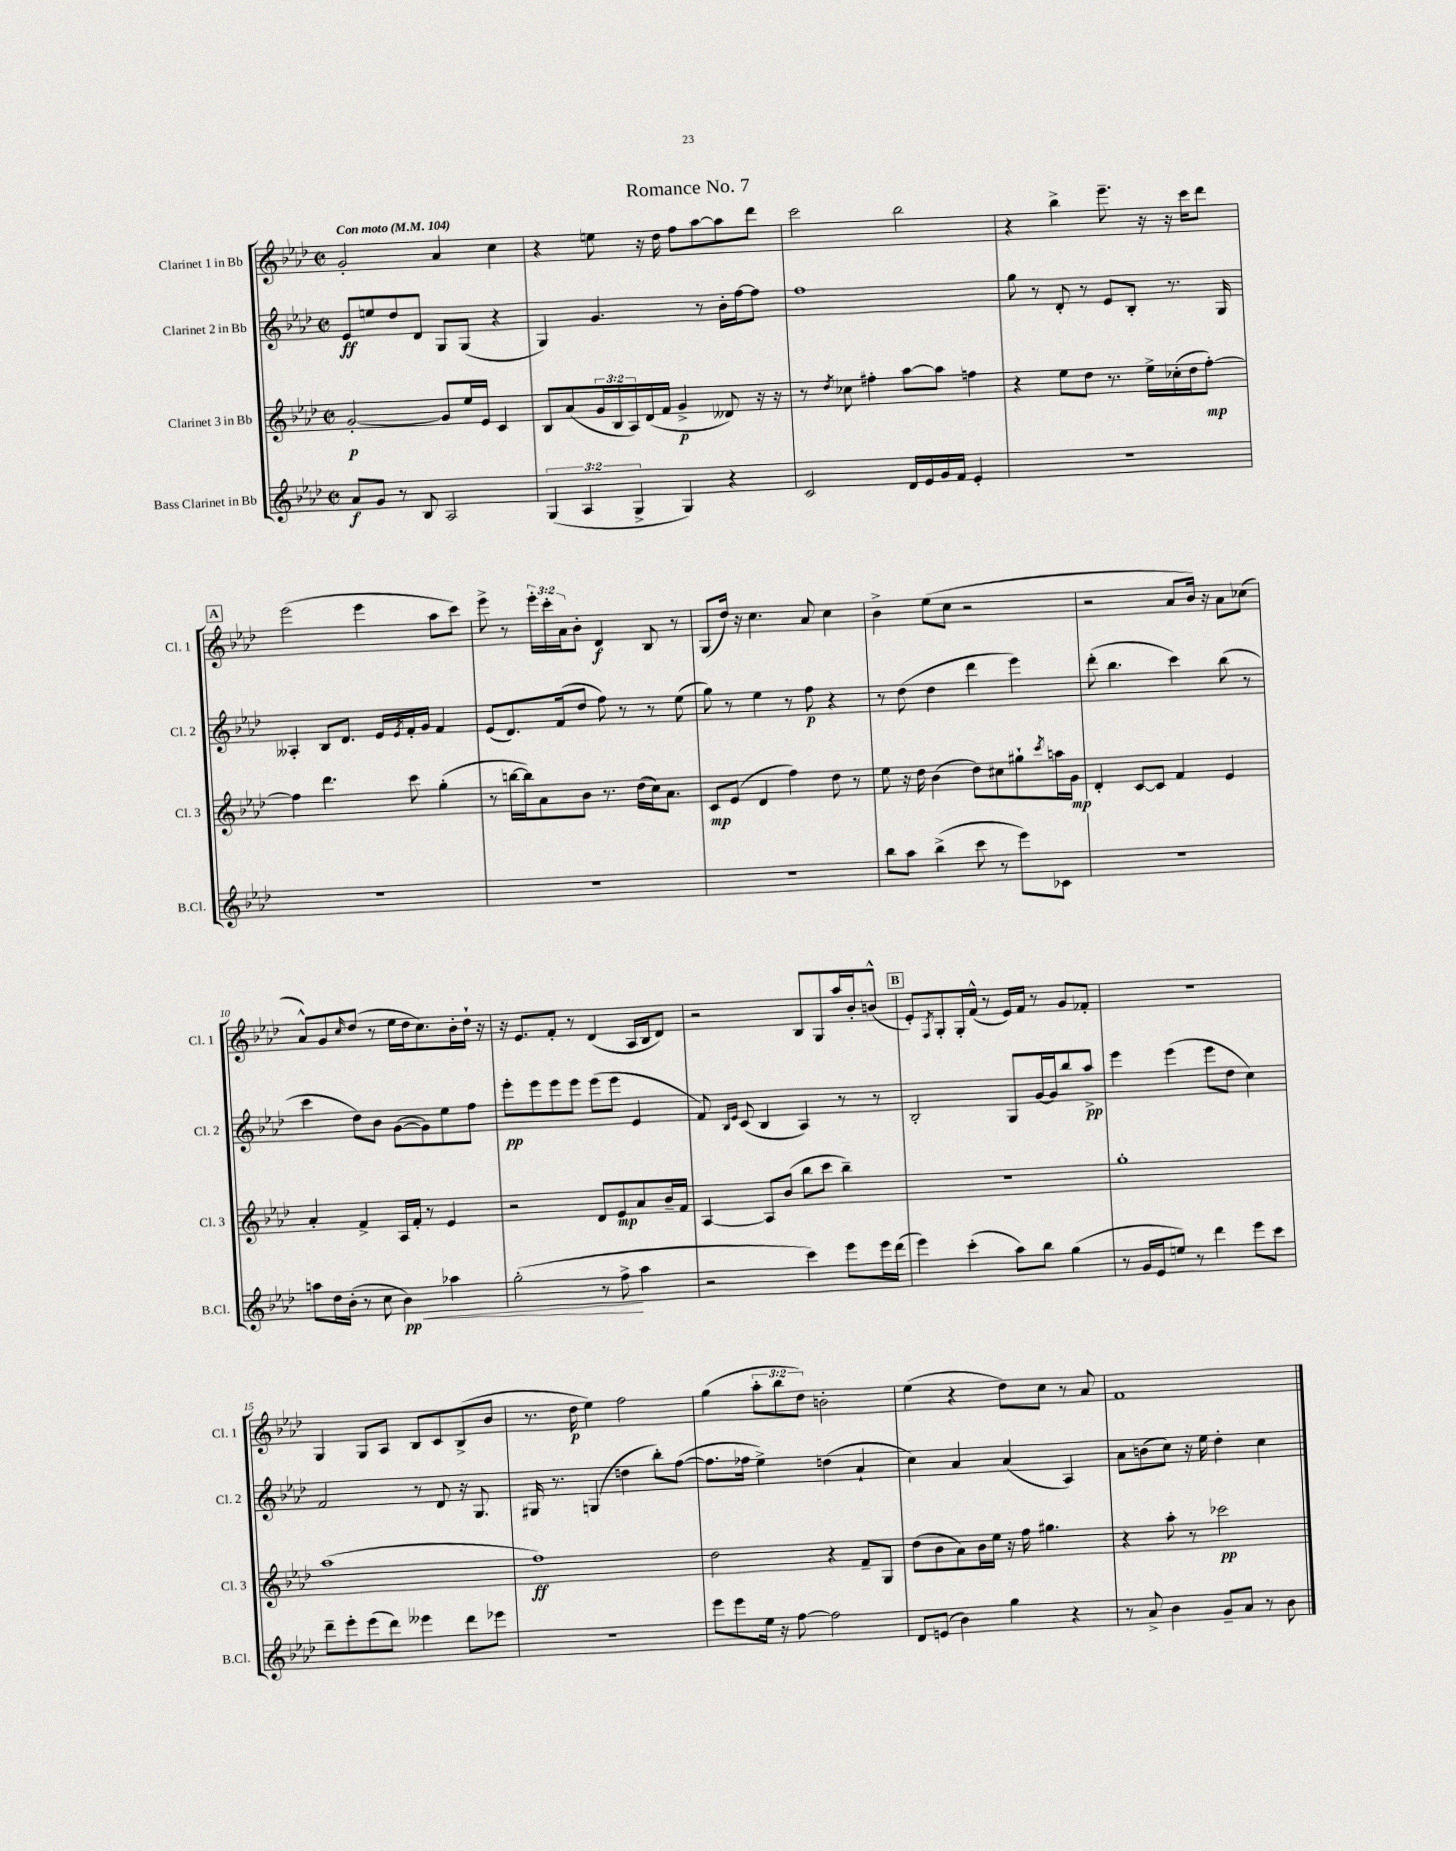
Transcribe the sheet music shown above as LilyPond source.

\header { title = "Romance No. 7" }
<<
\new StaffGroup <<
\new Staff = "s0" \with { instrumentName = "Clarinet 1 in Bb" shortInstrumentName = "Cl. 1" } {
    \clef treble \key aes \major \defaultTimeSignature \time 2/2 \override Staff.TupletNumber.text = #tuplet-number::calc-fraction-text \tempo "Con moto" 4 = 104
    g'2-. aes'4 c''4 |
    r4 e''8 r16 des''16 f''8 aes''8~ aes''8 des'''8 |
    c'''2 bes''2 |
    r4 bes''4-> ees'''8.-- r16 r16 c'''16 des'''8 |
    \mark \markup { \box "A" } ees'''2( ees'''4 aes''8 c'''8) |
    ees'''8-> r8 \tuplet 3/2 { ees'''16-. c'''16-. aes'16 } bes'8-. des'4\f bes8 r8 |
    g8( des''16) r16 c''4. aes'8 c''4 |
    bes'4-> ees''8( c''8 r2 |
    r2 aes'8 bes'16) r16 aes'8 ces''8( |
    aes'8-^) g'8 \grace { c''16 } des''8( r8 ees''16 des''16 c''8.) bes'16-. des''16-! r16 |
    r16 ees'8. f'8-. r8 des'4( aes16 bes16 des'8) |
    r2 bes8 g8 aes''16 bes'16-. b'8-^( |
    \mark \markup { \box "B" } ees'8-.) \acciaccatura { f8 } g8-. g16-. f'16-^( r8 ees'16) f'16 r8 g'8 fes'8-. |
    r1 |
    g4 g8 aes8 bes8 c'8 bes8->( bes'8 |
    r8. des''16\p ees''4) f''2 |
    g''4( \tuplet 3/2 { aes''8-. bes''8 des''8) } b'2-. |
    ees''4( r4 des''8) c''8 r8 aes'8 |
    f'1 \bar "|." |
}
\new Staff = "s1" \with { instrumentName = "Clarinet 2 in Bb" shortInstrumentName = "Cl. 2" } {
    \clef treble \key aes \major \defaultTimeSignature \time 2/2
    ees'8\ff e''8 des''8 des'8 g8 g8( r4 |
    g4) g'4. r8 bes'16-. f''16~ f''8 |
    f''1 |
    g''8 r8 des'8-. r8 ees'8 bes8-. r8. g16 |
    \mark \markup { \box "A" } aeses4-. bes8 des'8. ees'16 \acciaccatura { ees'8 } f'16-. g'16 f'4 |
    ees'8( des'8.) f'16( des''8 f''8) r8 r8 ees''8( |
    g''8) r8 ees''4 r8 f''8\p r4 |
    r8 des''8( des''4 des'''4 ees'''4) |
    des'''8-.( bes''4. c'''4) bes''8( r8 |
    c'''4 des''8) bes'8 g'8~( g'8) ees''8 f''8 |
    ees'''8-.\pp ees'''8 ees'''8 ees'''8 ees'''8( ees'''8 ees'4 |
    f'8) \grace { bes16 ees'16 } c'8( bes4 aes4) r8 r8 |
    \mark \markup { \box "B" } bes2-. g8 g'16~ g'16 bes''8 aes''8->\pp |
    ees'''4 ees'''4( ees'''8 des''8 c''4) |
    f'2 r8 des'8 r16 g8. |
    gis16 r8. g4( d''4 bes''8-.) f''8~( |
    f''8. fes''16 ees''4->) d''4( aes'4-! |
    c''4) aes'4 aes'4( aes4) |
    aes'8 b'8( c''8) r16 ees''16 des''4-. c''4 \bar "|." |
}
\new Staff = "s2" \with { instrumentName = "Clarinet 3 in Bb" shortInstrumentName = "Cl. 3" } {
    \clef treble \key aes \major \defaultTimeSignature \time 2/2 \override Staff.TupletNumber.text = #tuplet-number::calc-fraction-text
    g'2~-.\p g'8 ees''16 ees'16 c'4 |
    bes8 aes'8( \tuplet 3/2 { g'16 bes16 aes16) } des'16( f'16 g'4->\p deses'8) r16 r16 |
    r8 \acciaccatura { des''8 } ces''8 fis''4-. aes''8~ aes''8 f''4 |
    r4 ees''8 des''8 r8. ees''16-> ces''16-.( des''16 f''8~-.\mp) |
    \mark \markup { \box "A" } f''4 des'''4. c'''8 g''4-.( |
    r8 b''16~ b''16) aes'8 bes'8 r8. des''16( c''16) aes'8. |
    c'8\mp ees'8( des'4 f''4) des''8 r8 |
    ees''8 r16 des''16 bes'4( des''8) cis''8 gis''8-! \acciaccatura { c'''8 } a''16 g'16\mp |
    des'4-. c'8~ c'8 f'4 ees'4 |
    aes'4-. f'4-> aes16 f'16-. r8 ees'4 |
    r2 des'8 ees'8\mp aes'8 bes'16-- f'16 |
    aes4~ aes8 bes'8( bes''8 c'''8 bes''4--) |
    \mark \markup { \box "B" } r1 |
    g''1-. |
    aes''1( |
    f''1\ff) |
    des''2 r4 f'8-- g8 |
    des''8( bes'8 aes'8) bes'16 ees''16 r16 f''16 gis''4. |
    r4 aes''8-. r8 ces'''2\pp \bar "|." |
}
\new Staff = "s3" \with { instrumentName = "Bass Clarinet in Bb" shortInstrumentName = "B.Cl." } {
    \clef treble \key aes \major \defaultTimeSignature \time 2/2 \override Staff.TupletNumber.text = #tuplet-number::calc-fraction-text
    aes'8\f g'8 r8 bes8 aes2 |
    \tuplet 3/2 { g4( aes4 g4-> } g4) r4 |
    c'2 des'16 ees'16 g'16 f'16 ees'4-. |
    R1 |
    \mark \markup { \box "A" } R1 |
    R1 |
    R1 |
    bes''8 aes''8 bes''4->( c'''8 r8 ees'''8) ces'8 |
    r1 |
    a''8 des''16 bes'16-.( r8 c''8 bes'4\pp\<) aes''4 |
    g''2-.( r8 f''8->\! aes''4 |
    r2 c'''4) ees'''8 ees'''16 des'''16( |
    \mark \markup { \box "B" } ees'''4) c'''4-.( aes''8) bes''8 g''4( |
    r8 g'16 ees'16 e''8) r8 des'''4 ees'''8 c'''8 |
    des'''8-- ees'''8-. ees'''8( des'''8) eeses'''4 des'''8 ees'''8 |
    r1 |
    ees'''8 ees'''8 ees''16 r16 f''8~ f''2 |
    des'8 e'8( bes'4) g''4 r4 |
    r8 aes'8-> bes'4 g'8-- aes'8 r8 bes'8 \bar "|." |
}
>>
>>
